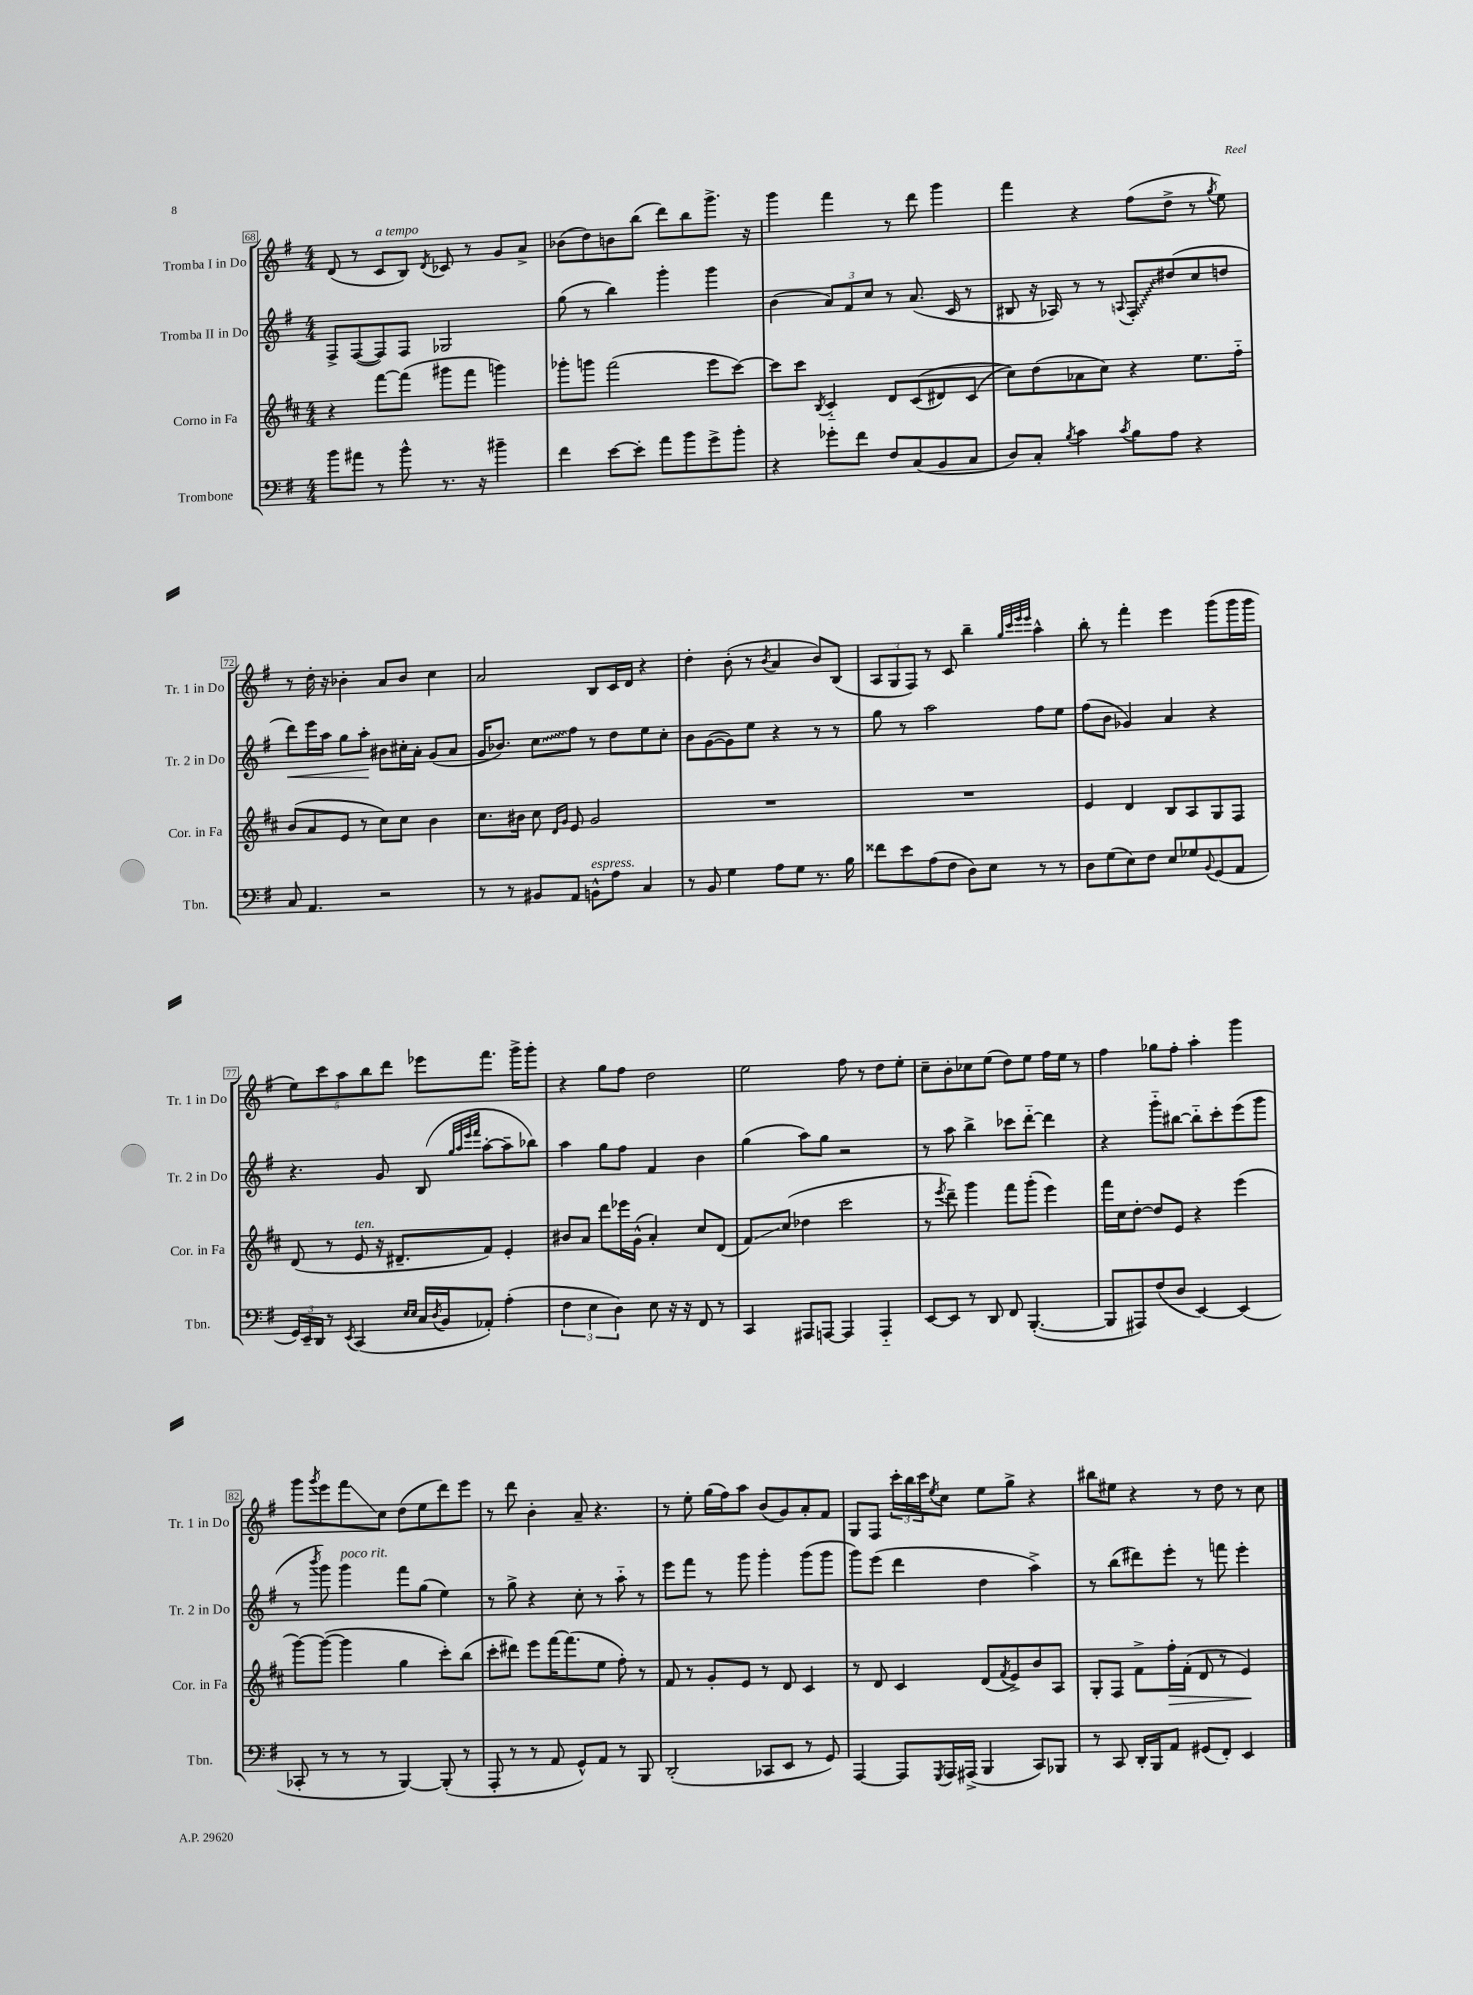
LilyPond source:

<<
\new StaffGroup <<
\new Staff = "s0" \with { instrumentName = "Tromba I in Do" shortInstrumentName = "Tr. 1 in Do" } {
    \clef treble \key g \major \numericTimeSignature \time 4/4
    d'8( r8 c'8^\markup { \italic "a tempo" } b8) \acciaccatura { d'8 } ces'8 r8 g'8 a'8-> |
    bes'8( d''8) b'8 b''8( d'''8) b''8 g'''8.-> r16 |
    g'''4 fis'''4 r8 d'''8 g'''4 |
    fis'''4 r4 fis''8( d''8-> r8 \acciaccatura { g''8 } e''8) |
    r8 d''16-. r16 bes'4-. a'8 bes'8 c''4 |
    a'2 b8 c'16 d'16 r4 |
    d''4-. b'8-.( r8 \acciaccatura { b'8 } a'4 b'8) b8( |
    \tuplet 3/2 { a8 g8 fis8) } r8 c'8 b''4-- \grace { g''32 c'''32 e'''32 e'''32 } a''4-^ |
    b''8-. r8 fis'''4-. e'''4 g'''8( g'''16 g'''16 |
    \tuplet 5/4 { e''8) c'''8 a''8 b''8 d'''8 } ees'''8 fis'''8. g'''16-> g'''8-. |
    r4 g''8 fis''8 d''2 |
    e''2 fis''8 r8 d''8 e''8-. |
    c''8-- b'8-. ces''8 e''8( d''8) e''8 fis''16 e''16 r8 |
    fis''4 ges''8 fis''8-. a''4-. g'''4 |
    g'''8 \acciaccatura { g'''8 } e'''8 fis'''8\glissando c''8 d''8( e''8 d'''8) e'''8 |
    r8 d'''8 b'4-. a'8-- r4. |
    r8 e''8-. g''16( fis''16) a''8 b'8( g'8) a'8-. fis'8 |
    g8 fis8 \tuplet 3/2 { c'''16-. b''16 c'''16 } \acciaccatura { e''8 } c''8 e''8 g''8-> r4 |
    bis''8 eis''8 r4 r8 d''8 r8 c''8 \bar "|." |
}
\new Staff = "s1" \with { instrumentName = "Tromba II in Do" shortInstrumentName = "Tr. 2 in Do" } {
    \clef treble \key g \major \numericTimeSignature \time 4/4
    fis8-> fis8~( fis8) fis8 ges2 |
    g''8( r8 b''4) g'''4-. g'''4 |
    b'4( \tuplet 3/2 { a'8) fis'8 c''8 } r8 a'8.( c'16 r8 |
    bis8 r16 aes16) r8 r8 \appoggiatura { a8 } \once \override Glissando.style = #'zigzag fis8-.\glissando dis''8( c''8 d''8 |
    d'''8\<) e'''16 a''16 g''8 a''8-.\! bis'8 cis''16-. a'16-. g'8( a'8 |
    g'16 bes'8.) \once \override Glissando.style = #'zigzag c''8\glissando fis''8 r8 d''8 e''8 c''8-. |
    b'8 g'8~( g'8) e''8 r4 r8 r8 |
    g''8 r8 a''2 fis''8 e''8 |
    fis''8( b'8 ges'4) a'4 r4 |
    r4. g'8 b8( \grace { g''32 a''32 e'''32 fis'''32 } a''8~-. a''8-- bes''8) |
    a''4 g''8 fis''8 fis'4 b'4 |
    g''4( a''8) g''8 r2 |
    r8 a''8 b''4-> ces'''8 d'''8~-_ d'''4 |
    r4 g'''8-_ bis''8~ bis''8-_ c'''8-. e'''8( g'''8 |
    r8 \acciaccatura { b'''8 } g'''8) g'''4^\markup { \italic "poco rit." } fis'''8 g''8( e''4) |
    r8 g''8-> r4 c''8-. r8 a''8-_ r8 |
    e'''8 fis'''8 r8 g'''8 g'''4-. g'''8( g'''8 |
    g'''8) e'''8( d'''4 d''4 a''4->) |
    r8 b''8( dis'''8) e'''8-. r8 f'''8 e'''4-. \bar "|." |
}
\new Staff = "s2" \with { instrumentName = "Corno in Fa" shortInstrumentName = "Cor. in Fa" } {
    \clef treble \key d \major \numericTimeSignature \time 4/4
    r4 fis'''8~ fis'''8( gis'''8 fis'''8 g'''4) |
    ges'''8-. g'''8 fis'''2( e'''8 cis'''8~) |
    cis'''8 cis'''8 \acciaccatura { b8 } cis'4-_ d'8 cis'8(\( dis'8) cis'8( |
    cis''8)\) d''8( aes'8 cis''8) r4 e''8. fis''16-_ |
    b'8( a'8 e'8 r8 cis''8) cis''8 b'4 |
    cis''8. bis'16 cis''8 \grace { d'16 g'16 } e'8 g'2 |
    R1 |
    R1 |
    e'4 d'4 b8 a8 g8 fis8 |
    d'8( r8 e'8^\markup { \italic "ten." } r16 dis'8.-- fis'8) e'4-. |
    bis'8 a'8 d'''8 ees'''16 g'16-^( a'4-.) cis''8 d'8( |
    fis'8\glissando) cis''8( des''4 cis'''2 |
    r8 \acciaccatura { e'''8 } d'''8--) g'''4 fis'''8 g'''8-.( e'''4) |
    fis'''16 cis''16 d''8~-. d''8 e'8 r4 e'''4( |
    g'''8~) g'''8~( g'''4 g''4 cis'''8-.) b''8( |
    cis'''8-. dis'''8) e'''8 fis'''16~ fis'''8.( e''8 fis''8-.) r8 |
    fis'8 r8 g'8-. e'8 r8 d'8 cis'4 |
    r8 d'8 cis'4 d'8( \acciaccatura { fis'8 } e'8->) b'8 a8 |
    g8-. fis8 fis'8-> fis''16-.\> fis'16-.( d'8 r8 e'4\!) \bar "|." |
}
\new Staff = "s3" \with { instrumentName = "Trombone" shortInstrumentName = "Tbn." } {
    \clef bass \key g \major \numericTimeSignature \time 4/4
    b'8 ais'8 r8 b'8-^ r8. r16 bis'4-- |
    fis'4 e'8~ e'8-. a'8 b'8 g'8-> b'8-. |
    r4 ges'8-. fis'8 fis8 c8( b,8 c8 |
    d8) c8-. \acciaccatura { b8 } c'4 \acciaccatura { c'8 } b8 a8 r4 |
    c8 a,4. r2 |
    r8 r8 bis,8 a,8 b,8-^^\markup { \italic "espress." } a8 c4 |
    r8 b,8 g4 a8 g8 r8. b16 |
    fisis'8 e'8 a8( fis8 d8) e8 r8 r8 |
    d8 g8( e8) fis8 e8 ges8 \appoggiatura { b,8 } g,8( a,8 |
    \tuplet 3/2 { g,16) e,16-- d,16 } r8 \acciaccatura { e,8 } c,4( \grace { e16 e16 } c16 \acciaccatura { d8 } b,16 aes,8-.) a4-.( |
    \tuplet 3/2 { fis4 e4 d4) } e8 r16 r16 fis,8 r8 |
    c,4 ais,,8 a,,8~ a,,4 a,,4-_ |
    e,8~ e,8 r8 d,8 fis,8 b,,4.~-.( |
    b,,8 ais,,8) fis8( d8 e,4~) e,4( |
    ces,8-. r8 r8 r8 b,,4~) b,,8-.( r8 |
    a,,8-. r8 r8 a,8 g,8-^) a,8 r8 b,,8 |
    d,2-.( ces,8 e,8 r8 g,8) |
    a,,4~ a,,8 \acciaccatura { g,,8 } a,,16 ais,,16->( b,,4 c,8) bes,,8 |
    r8 c,8 d,16-. b,,16 a,8 gis,8( fis,8-.) e,4 \bar "|." |
}
>>
>>
\layout { \context { \Score currentBarNumber = #68 \override BarNumber.stencil = #(make-stencil-boxer 0.1 0.3 ly:text-interface::print) } }
